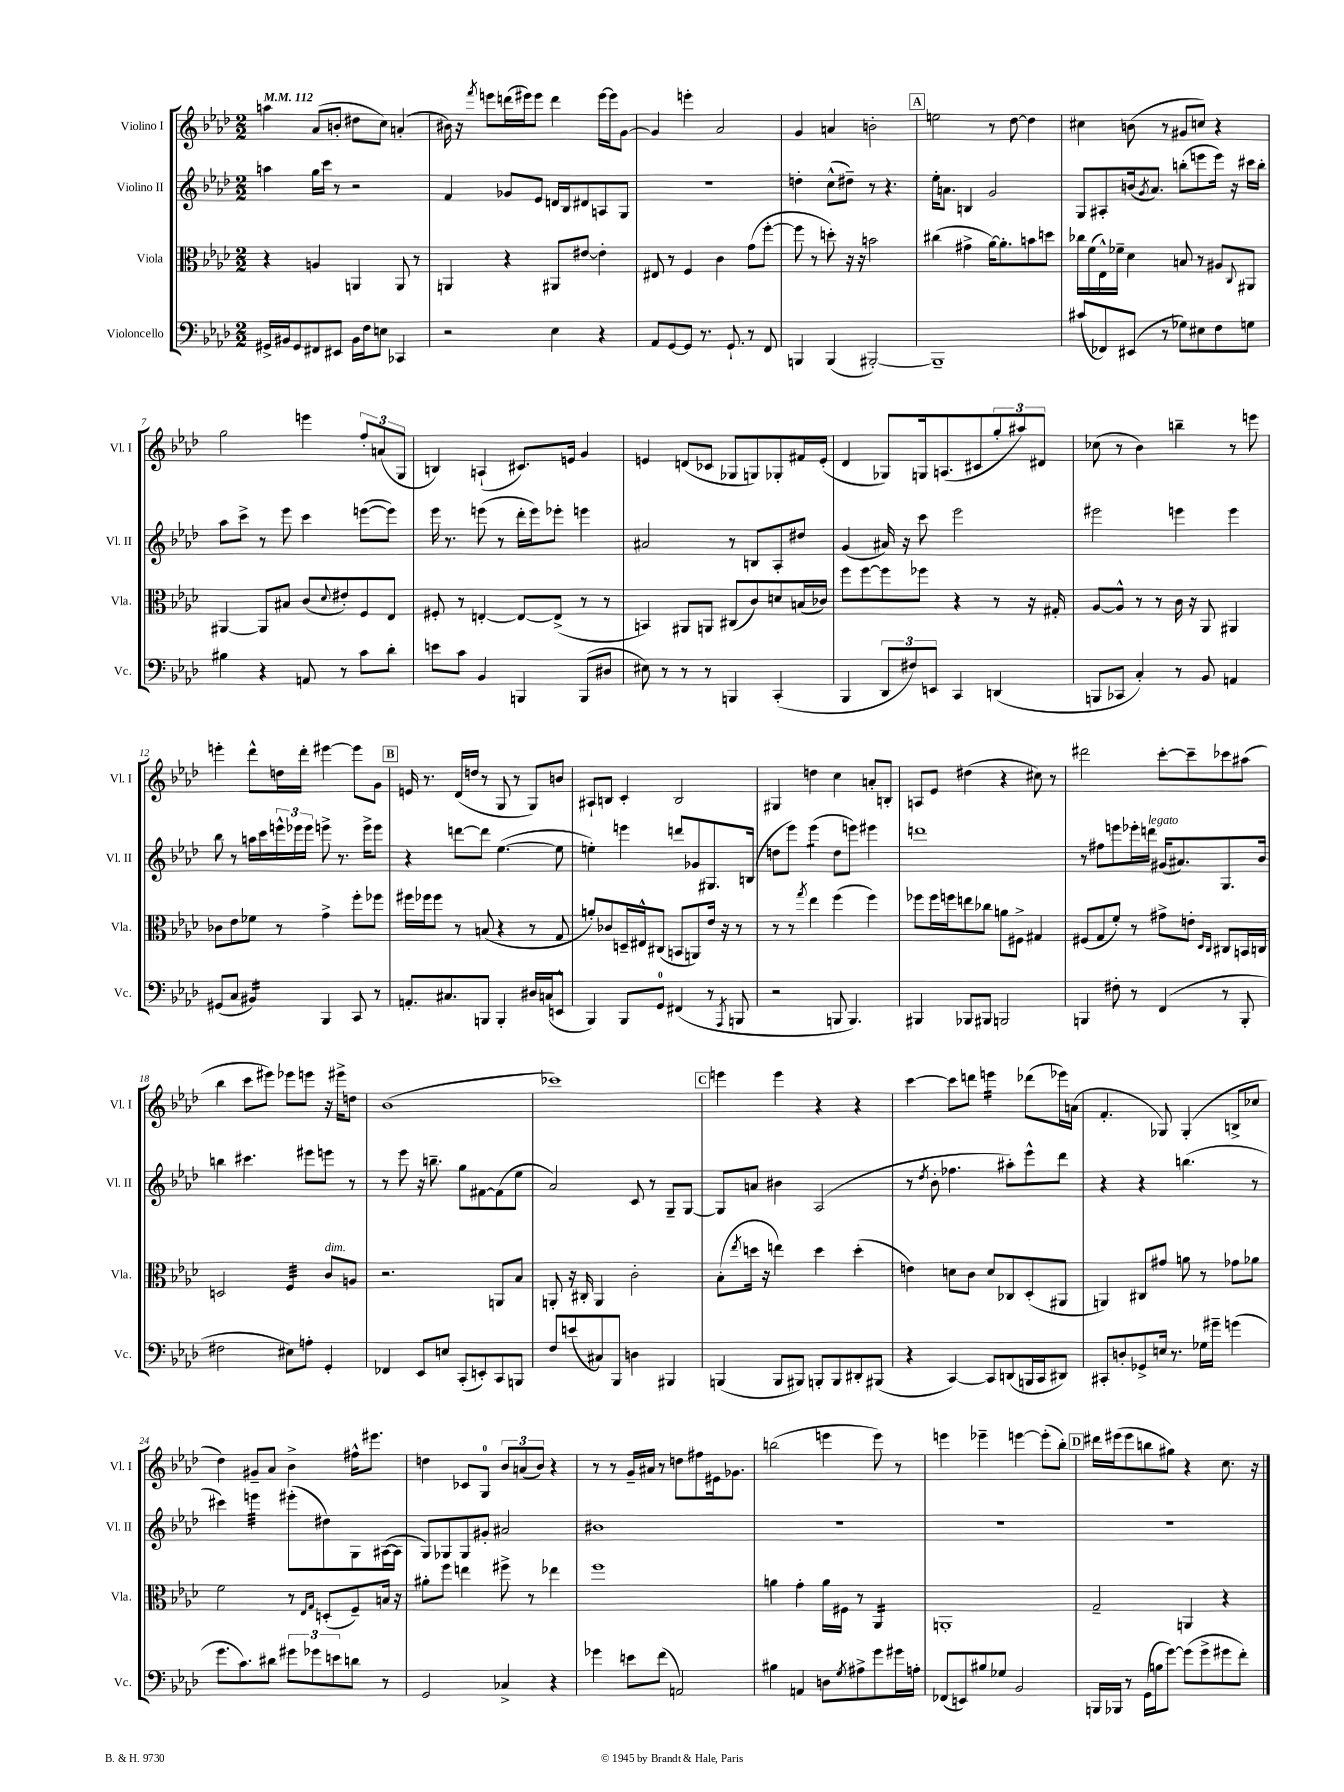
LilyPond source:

<<
\new StaffGroup <<
\new Staff = "s0" \with { instrumentName = "Violino I" shortInstrumentName = "Vl. I" } {
    \clef treble \key aes \major \numericTimeSignature \time 2/2 \tempo 4 = 112
    a''4 aes'8( b'8-. dis''8 c''8) a'4-.( |
    bis'16) r16 \acciaccatura { f'''8 } e'''8 d'''16( eis'''16) eis'''8 d'''4 eis'''16~ eis'''16 g'8~ |
    g'4 e'''4-. aes'2 |
    g'4 a'4 b'2-. |
    \mark \markup { \box "A" } e''2 r8 des''8~ des''4 |
    cis''4 b'8( r8 gis'8 c''8) r4 |
    g''2 e'''4 \tuplet 3/2 { f''8-. a'8( g8 } |
    b4) a4-!( cis'8.) e'16 g'4 |
    e'4 d'8( ces'8 ges8 g8) ges8-. fis'16 e'16-.( |
    des'4 ges8) g16 a8.( cis'8 \tuplet 3/2 { g''8-. ais''8) dis'8 } |
    ces''8( r8 bes'4) b''4-- r8 e'''8 |
    e'''4-. des'''8-^ d''16 des'''16-. eis'''4~ eis'''8 g'8 |
    \mark \markup { \box "B" } e'16 r8. des'16( d''16 r8 g8 r8 g8) b'8 |
    ais8-! b8 c'4-. b2 |
    gis4 d''4 c''4 a'8-. b8-. |
    a8 ees'8 dis''4( r4 cis''8) r8 |
    dis'''2 c'''8~-. c'''8-- ces'''8 ais''8( |
    bes''4 c'''8 eis'''8) ees'''8 e'''8 r16 eis'''16-> d''8 |
    bes'1( |
    ces'''1) |
    \mark \markup { \box "C" } e'''4 e'''4 r4 r4 |
    c'''4~ c'''8 d'''8 e'''4:16 des'''8( ees'''16) a'16( |
    f'4.-. ges8) ges4-.( b8-> ces''8 |
    des''4) gis'8-- aes'8 bes'4-> fis''16-^ eis'''8. |
    d''4 ces'8 g8-0 \tuplet 3/2 { bes'8 a'8( bes'8) } r4 |
    r8 r8 g'16-- ais'16 r8 d''8 fis''8 eis'16 ges'8. |
    b''2( e'''4 e'''8) r8 |
    e'''4 ees'''4-- e'''4~ e'''8-.( bes''8-.) |
    \mark \markup { \box "D" } dis'''16 eis'''16( eis'''8 b''8 gis''8) r4 c''8. r16 \bar "|." |
}
\new Staff = "s1" \with { instrumentName = "Violino II" shortInstrumentName = "Vl. II" } {
    \clef treble \key aes \major \numericTimeSignature \time 2/2
    a''4 g''16 c'''16 r8 r2 |
    f'4 ges'8 ees'8 d'16 bes16 dis'8 a8 g8 |
    R1 |
    d''4-. c''8-^( dis''8--) r8 r4. |
    \mark \markup { \box "A" } ees''16-. a'8. b4 g'2 |
    g8 ais8-. b'16( \acciaccatura { g'8 } aes'8.) b''8-.( e'''8 e'''16) r16 cis'''16 b''16-. |
    aes''8 c'''8-> r8 ees'''8 c'''4 e'''8~( e'''8) |
    ees'''16 r8. e'''8( r8 des'''16-. e'''16) ees'''8-. e'''4 |
    ais'2 r8 b8 aes8-. dis''8 |
    g'4( ais'16) r16 c'''8 ees'''2 |
    eis'''2 e'''4 e'''4 |
    bes''8 r8 a''16 c'''16 \tuplet 3/2 { e'''16-^ ees'''16 ees'''16 } e'''8-> r8. e'''16-> e'''8 |
    \mark \markup { \box "B" } r4 d'''8~ d'''8 ees''4.~( ees''8 |
    e''4-.) e'''4 d'''8 ges'8 gis8. b16( |
    d''8 ees'''8) ees'''4:8( d''8 e'''8) eis'''4 |
    d'''1 |
    r8 fis''8 e'''8 ees'''16-. d'''16^\markup { \italic "legato" } gis'16( ais'8.) g8. bes'16 |
    b''4 cis'''4. eis'''8 e'''8 r8 |
    r8 ees'''8 r16 b''8.-- g''8 fis'8~ fis'8( ees''8 |
    aes'2) c'8 r8 g8-- g8~ |
    \mark \markup { \box "C" } g8 a'8 bis'4 aes2( |
    r8 \acciaccatura { des''8 } bes'8-. fes''4. ais''8-.) ees'''8-^ des'''8 |
    r4 r4 b''4.( r8 |
    cis'''4) e'''4:32 eis'''8-.( dis''8) g8 ais16~( ais16 |
    g8) ges8 ges8 gis'8-. ais'2 |
    bis'1 |
    R1 |
    R1 |
    \mark \markup { \box "D" } R1 \bar "|." |
}
\new Staff = "s2" \with { instrumentName = "Viola" shortInstrumentName = "Vla." } {
    \clef alto \key aes \major \numericTimeSignature \time 2/2
    r4 a4 a,4 a,8 r8 |
    a,4 r4 ais,8 eis'8~ eis'4-. |
    eis8 r8 f4 c'4 g'8( f''8~-. |
    f''8 r8 d''8-.) r16 r16 b'2 |
    \mark \markup { \box "A" } cis''4( gis'4-> aes'16~) aes'8.-. b'8 d''8 |
    ces''16 f'16( ees16-^) fes'16-- des'4 b8 r8 ais8 \appoggiatura { c8 } ais,8 |
    ais,4~ ais,8 bis8 c'8( \appoggiatura { des'8 } eis'8-.) f8 ees8 |
    fis8-. r8 e4~-. e8~ e8->( r8 r8 |
    b,4) ais,8 a,8 cis8( c'8) d'8 b16( ces'16) |
    f''8 f''8~ f''8 fes''8 r4 r8 r16 gis16-. |
    aes8~ aes8-^ r8 r8 c'16 r16 aes,8 ais,4 |
    ces'8 ees'8 fes'8 r8 g'4-> f''8-. fes''8 |
    \mark \markup { \box "B" } fis''16 fes''16 fes''8 r8 b8( r4 r8 g8 |
    a'8-.) ces'8 d16-- eis16-^ cis8( b,8 a,8) ees'16 r16 r8 |
    r8 r8 \acciaccatura { g''8 } ees''4 f''4( f''4) |
    fes''8 fes''16 f''16 e''8 ces''8 a'8 fis8-> gis4 |
    fis8( g8 f'8-.) r8 gis'8-> e'8-. \grace { des16 c16 } cis8 b,16 c16 |
    d2 f4:32 c'8^\markup { \italic "dim." } a8 |
    r2. a,8 bes8 |
    a,8-. r16 cis16-. a,4 c'2-. |
    \mark \markup { \box "C" } bes8-.( \acciaccatura { ees''8 } d''16 r16 e''4) d''4 d''4-.( |
    e'4) d'8 c'8 d'8 ces8 des8-.( ais,8 |
    a,4) cis8 gis'8 a'8 r8 ges'8 aes'8 |
    f'2 r8 \grace { ees16 g16 } d8-.( f8--) b16 r16 |
    ais'8-. f''8 e''4 fis''8-> r8 ees''4 |
    f''1 |
    a'4 g'4-. a'16 fis16 r8 aes,4:16 |
    a,1-. |
    \mark \markup { \box "D" } g2-- a,4 r4 \bar "|." |
}
\new Staff = "s3" \with { instrumentName = "Violoncello" shortInstrumentName = "Vc." } {
    \clef bass \key aes \major \numericTimeSignature \time 2/2
    gis,16-> bis,16 gis,8 fis,8 eis,8 bis,16 f16 e8 ces,4 |
    r2 ees4 r4 |
    aes,8 g,8~ g,8 r8. g,8.-! r8 f,8 |
    b,,4 b,,4( bis,,2~-.) |
    \mark \markup { \box "A" } bis,,1-- |
    cis'8( fes,8) eis,8( r8 ges8) eis8 f8 g8 |
    bis4 r4 a,8 r8 c'8 des'8-. |
    e'8 c'8 bes,4 b,,4 b,,8( dis8 |
    eis8) r8 r8 r8 b,,4 c,4-.( |
    bes,,4 \tuplet 3/2 { des,8 fis8) e,8 } c,4 d,4( |
    b,,8 ces,8 c4-.) r8 bes,8 a,4 |
    gis,8( c8 bis,4:16) bes,,4 c,8 r8 |
    \mark \markup { \box "B" } a,8.-. cis8. b,,8 b,,4-. dis16 c16( e,8-^ |
    bes,,4) bes,,8 g,8-0 fis,4( r8 \acciaccatura { aes,,8 } b,,8 |
    r2 b,,8 b,,4.) |
    bis,,4 bes,,8 bis,,8 b,,2 |
    b,,4 fis8-. r8 f,4( r8 b,,8-. |
    fis2 eis8) a8-. g,4-. |
    fes,4 ees,8 e8 c,8-.( e,8-.) c,8 b,,8 |
    f8 e'8( cis8) bes,,8 d4 bis,,4 |
    \mark \markup { \box "C" } b,,4( b,,8 bis,,8) b,,8-. b,,8 dis,8-. bis,,8( |
    r4 c,4~) c,8 d,8( b,,16 c,16 dis,8) |
    cis,8-. d8-. ges,8-> e16 r8. ges16 gis'16-- g'4( |
    g'8. c'8.) dis'8 \tuplet 3/2 { gis'8 ges'8 e'8 } d'8 r8 |
    g,2 ces4-> r4 |
    ges'4 e'8 f'8( a,2) |
    bis4 a,4 d8 \acciaccatura { g8 } ais8-> g'8 gis'16 a16-. |
    fes,8( e,8) bis8 ges8 bes,2 |
    \mark \markup { \box "D" } b,,16 bes,,16 r8 g,16( b16 g'8~) g'8( g'8-> gis'8 f'8-.) \bar "|." |
}
>>
>>
